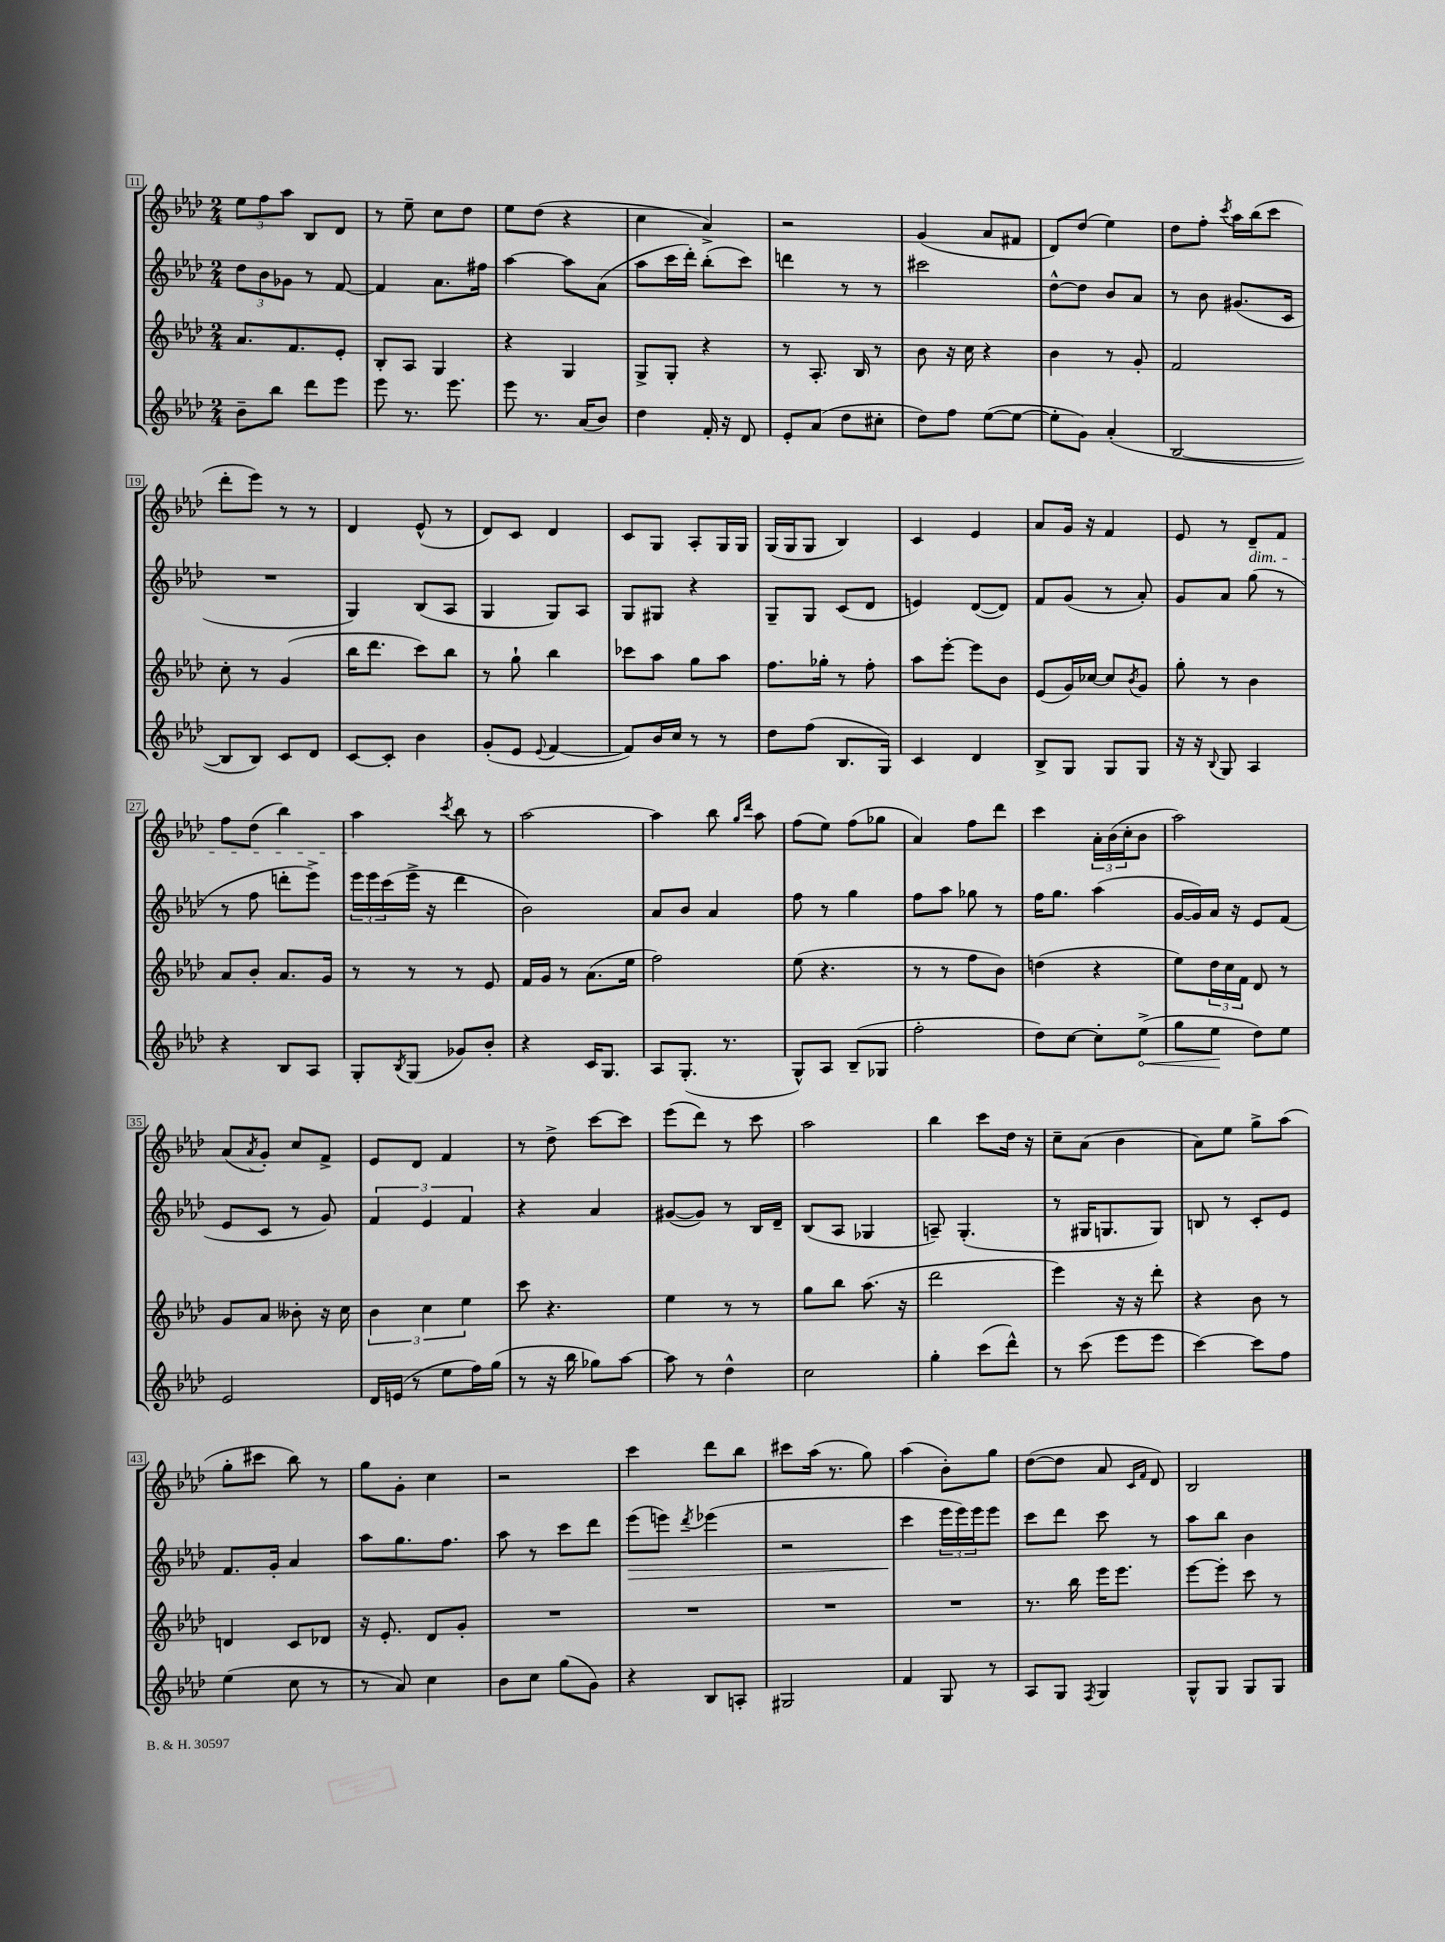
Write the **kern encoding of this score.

**kern	**kern	**kern	**kern
*staff4	*staff3	*staff2	*staff1
*clefG2	*clefG2	*clefG2	*clefG2
*k[b-e-a-d-]	*k[b-e-a-d-]	*k[b-e-a-d-]	*k[b-e-a-d-]
*M2/4	*M2/4	*M2/4	*M2/4
8b-~	8.a-	12dd-	12ee-
.	.	12b-	12ff
8bb-	.	.	.
.	.	12g-	12aa-
.	8.f	.	.
8ddd-	.	8r	8B-
8eee-	8e-'	[8f	8d-
=	=	=	=
8eee-	8B-'	4f]	8r
8.r	8A-	.	8ee-~
.	4G	8.a-	8cc
8.eee-	.	.	.
.	.	.	8dd-
.	.	16ff#	.
=	=	=	=
8eee-	4r	[4aa-	8ee-
8.r	.	.	(8dd-
.	4G	8aa-]	4r
(16a-	.	.	.
8b-)	.	(8a-	.
=	=	=	=
4dd-	8G^	8aa-	4cc
.	8G'	16ccc	.
.	.	16ddd-')	.
16f'	4r	(8bb-'	4a-^)
16r	.	.	.
8d-	.	8ccc)	.
=	=	=	=
8e-'	8r	4ddd	2r
(8a-	8.A-'	.	.
8dd-	.	8r	.
.	16B-	.	.
8cc#'	8r	8r	.
=	=	=	=
8dd-)	8b-	2ccc#	(4g
8ff	16r	.	.
.	16cc	.	.
([8ee-	4r	.	8a-
8ee-_	.	.	8f#
=	=	=	=
8ee-']	4b-	[8dd-^^	8d-)
8g)	.	8dd-]	(8dd-
(4a-'	8r	8b-	4ee-)
.	8g'	8a-	.
=	=	=	=
[2B-	2f	8r	8dd-
.	.	8b-	8ff'
.	.	.	8qccc
.	.	(8.g#	16aa-
.	.	.	(16bb-
.	.	.	8ccc
.	.	16c	.
=	=	=	=
8B-]	8cc'	2r	8ddd-'
8B-)	8r	.	8eee-)
8c	(4g	.	8r
8d-	.	.	8r
=	=	=	=
[8c	16bb-	4G)	4d-
.	8.ddd-	.	.
8c']	.	.	.
4b-	8ccc)	(8B-	(8e-^^
.	8bb-	8A-	8r
=	=	=	=
(8g'	8r	4G	8d-)
8e-	8gg`	.	8c
8qqe-	.	.	.
[4f	4bb-	8G)	4d-
.	.	8A-	.
=	=	=	=
8f])	8ccc-	8G	8c
16b-	8aa-	8G#	8G
16cc	.	.	.
8r	8gg	4r	8A-'
8r	8aa-	.	16G
.	.	.	16G
=	=	=	=
8dd-	8.ff	8G~	(16G
.	.	.	16G
(8ff	.	8G	8G
.	16gg-'	.	.
8.B-	8r	(8c	4B-)
.	8ff'	8d-	.
16G)	.	.	.
=	=	=	=
4c	8aa-	4e)	4c
.	[8eee-'	.	.
4d-	8eee-]	([8d-	4e-
.	8b-	8d-])	.
=	=	=	=
8B-^	(8e-	8f	8a-
8G	16g)	(8g	16g
.	[16cc-	.	16r
8G	8cc-]	8r	4f
.	8qb-	.	.
8G	8g	8a-')	.
=	=	=	=
16r	8gg'	8g	8e-
16r	.	.	.
8qqB-	.	.	.
8G	8r	8a-	8r
4A-	4b-	(8gg	8d-~
.	.	8r	8f
=	=	=	=
4r	8a-	8r	8ff
.	8b-'	8ff	(8dd-
8B-	8.a-	8ddd'	4bb-)
8A-	.	8eee-^)	.
.	16g	.	.
=	=	=	=
8G'	8r	24eee-	4aa-
.	.	24eee-	.
.	.	(24ccc	.
8qB-	.	.	.
(8G	8r	16eee-^	.
.	.	16r	.
.	.	.	8qccc
8g-)	8r	4ddd-	8bb-
8b-'	8e-	.	8r
=	=	=	=
4r	16f	2b-)	[2aa-
.	16g	.	.
.	8r	.	.
16c	(8.a-	.	.
8.G	.	.	.
.	16ee-	.	.
=	=	=	=
8A-	2ff)	8a-	4aa-]
(8.G'	.	8b-	.
.	.	4a-	8bb-
8.r	.	.	.
.	.	.	16qqgg
.	.	.	16qqddd-
.	.	.	8aa-
=	=	=	=
8G^^)	(8ee-	8ff	(8ff
8A-	4.r	8r	8ee-)
(8B-~	.	4gg	(8ff
8G-	.	.	8gg-
=	=	=	=
2ff'	8r	8ff	4a-)
.	8r	8aa-	.
.	8ff	8gg-	8ff
.	8b-)	8r	8ddd-
=	=	=	=
8dd-)	(4dd	16ff	4ccc
.	.	8.gg	.
[8cc	.	.	.
8cc']	4r	(4aa-	24a-'
.	.	.	(24b-
.	.	.	24cc'
(8ee-^	.	.	8b-
=	=	=	=
8gg	8ee-)	[16g	2aa-)
.	.	16g])	.
8ee-	24dd-	16a-	.
.	24cc	.	.
.	.	16r	.
.	24f	.	.
8dd-)	8d-	8e-	.
8ee-	8r	(8f	.
=	=	=	=
2e-	8g	8e-	(8a-
.	.	.	8qa-
.	8a-	8c	8g')
.	8b--'	8r	8cc
.	16r	8g)	8f^
.	16cc	.	.
=	=	=	=
16d-	6b-	6f	8e-
(16e	.	.	.
8r	.	.	8d-
.	6cc	6e-	.
8ee-	.	.	4f
.	6ee-	6f	.
16ff)	.	.	.
(16gg	.	.	.
=	=	=	=
8r	8ccc	4r	8r
16r	4.r	.	8dd-^
16bb-	.	.	.
8gg-)	.	4a-	[8ccc
[8aa-	.	.	8ccc]
=	=	=	=
8aa-]	4ee-	([8g#	(8eee-
8r	.	8g#])	8ddd-)
4dd-^^	8r	8r	8r
.	8r	16B-	8ccc
.	.	16d-~	.
=	=	=	=
2cc	8gg	(8B-	2aa-
.	8bb-	8A-	.
.	(8.aa-	4G-	.
.	16r	.	.
=	=	=	=
4gg'	2ddd-	8A~)	4bb-
.	.	(4.G'	.
(8ccc	.	.	8ccc
8ddd-^^)	.	.	16dd-
.	.	.	16r
=	=	=	=
8r	4eee-)	8r	8cc~
(8ccc	.	16G#	(8a-
.	.	8.G	.
8eee-	16r	.	4b-
.	16r	.	.
8eee-	8ddd-'	8G)	.
=	=	=	=
[4ccc)	4r	8B	8a-)
.	.	8r	8ee-
8ccc]	8b-	8c'	8gg^
8ff	8r	8e-	(8aa-
=	=	=	=
(4ee-	4d	8.f	8gg'
.	.	.	8ccc#
.	.	16g'	.
8cc	8c	4a-	8bb-)
8r	8d-	.	8r
=	=	=	=
8r	16r	8aa-	8gg
.	8.e-'	.	.
8a-)	.	8.gg	8g'
4cc	8d-	.	4cc
.	.	8.ff	.
.	8g'	.	.
=	=	=	=
8b-	2r	8aa-	2r
8cc	.	8r	.
(8gg	.	8ccc	.
8g)	.	8ddd-	.
=	=	=	=
4r	2r	(8eee-	4ccc
.	.	8eee)	.
.	.	8qddd-	.
8B-	.	(4eee-	8ddd-
8A'	.	.	8bb-
=	=	=	=
2G#	2r	2r	8ccc#
.	.	.	(16aa-
.	.	.	8.r
.	.	.	8gg)
=	=	=	=
4f	2r	4ccc	(4aa-
8G	.	24eee-	8b-')
.	.	24eee-)	.
.	.	24eee-	.
8r	.	8eee-	8gg
=	=	=	=
8A-	8.r	8ccc	([8dd-
8G	.	8ddd-	8dd-]
.	16bb-	.	.
8qF	.	.	.
4G	16eee-	8ccc	8a-
.	8.eee-	.	.
.	.	.	16qqc
.	.	.	16qqf
.	.	8r	8d-)
=	=	=	=
8G^^	[8eee-	8aa-	2B-
8G	8eee-']	8bb-	.
8G	8ccc	4b-	.
8G	8r	.	.
==	==	==	==
*-	*-	*-	*-
